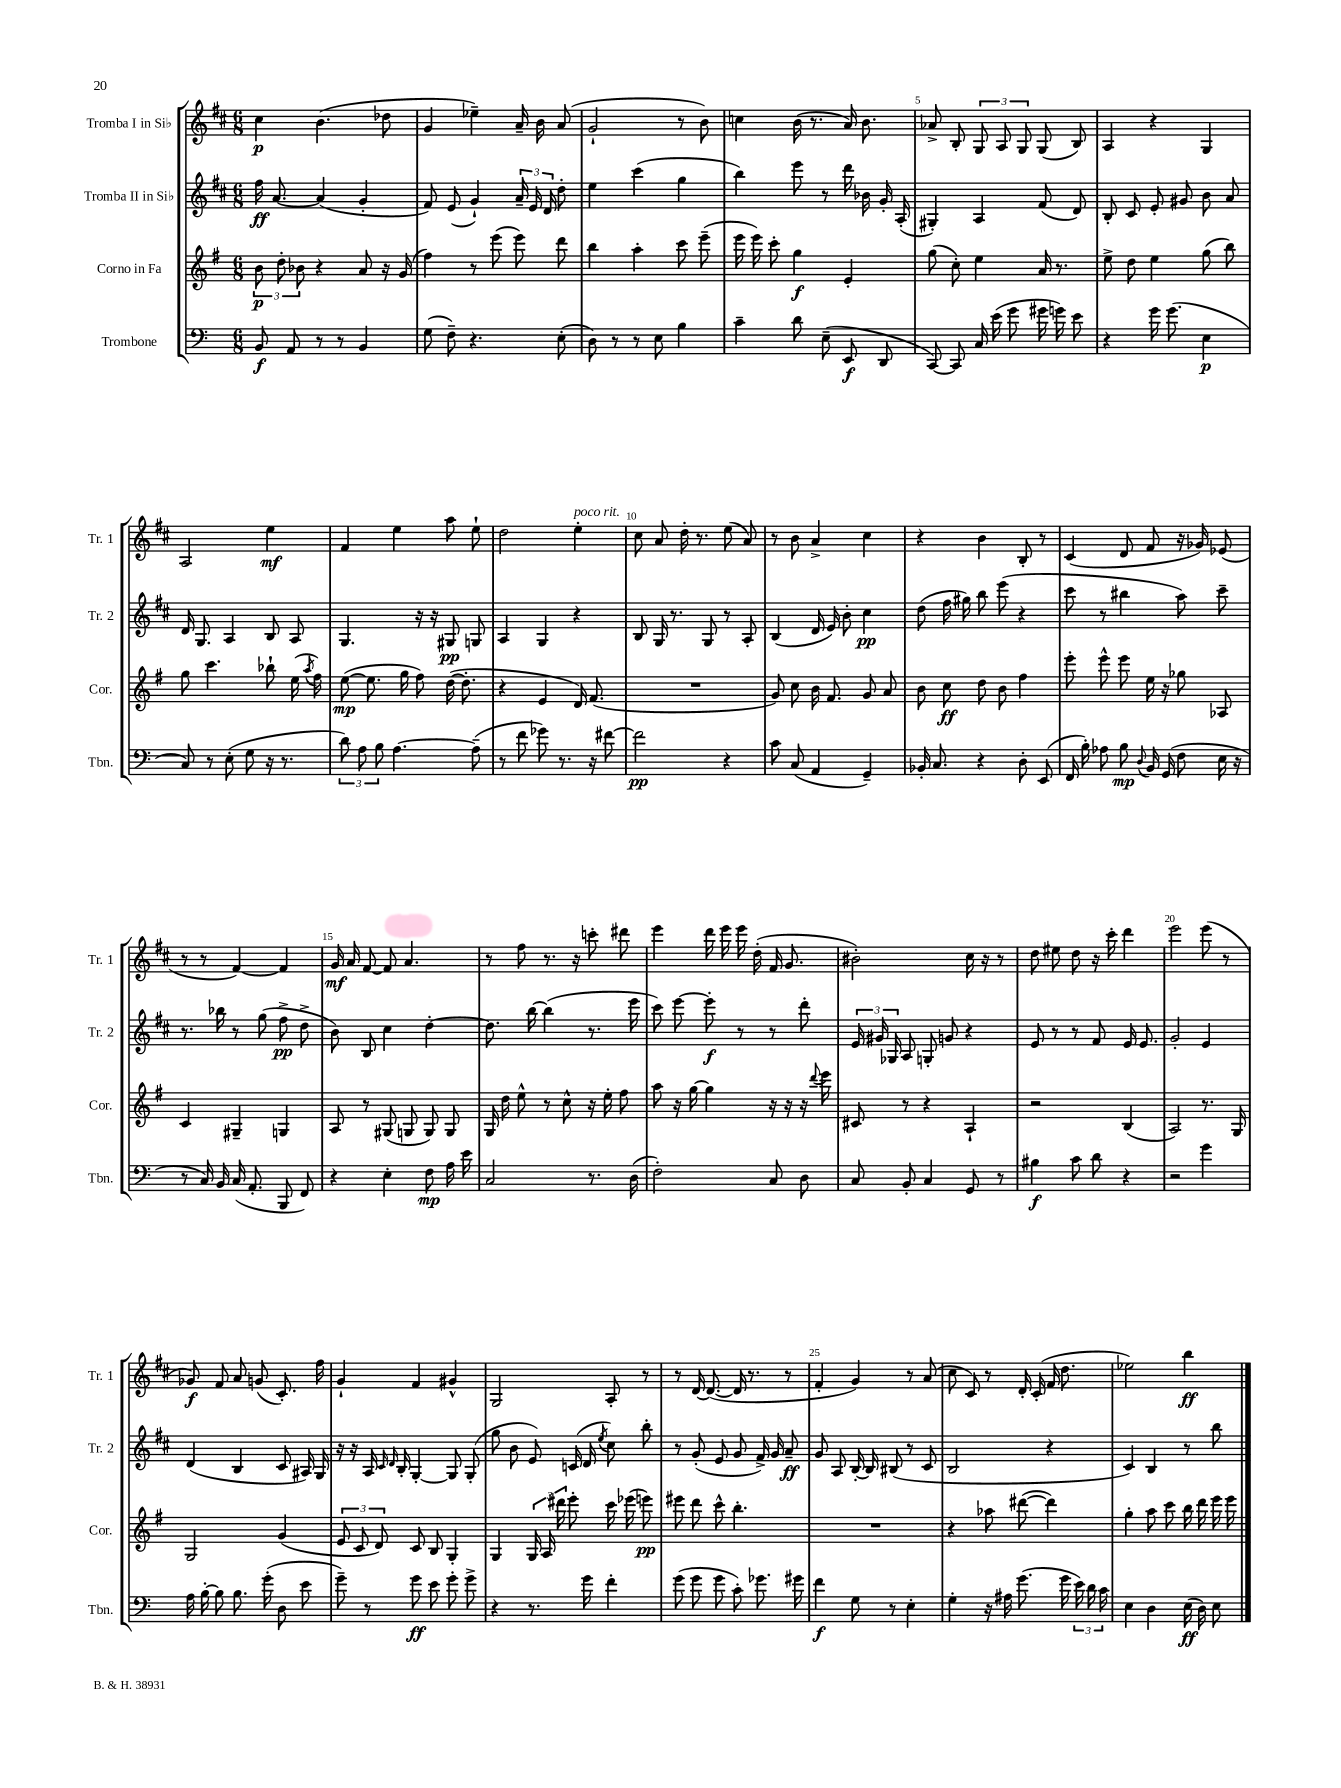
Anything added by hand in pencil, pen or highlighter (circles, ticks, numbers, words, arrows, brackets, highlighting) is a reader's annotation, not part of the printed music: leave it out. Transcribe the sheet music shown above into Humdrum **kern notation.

**kern	**dynam	**kern	**dynam	**kern	**dynam	**kern	**dynam
*part4	*part4	*part3	*part3	*part2	*part2	*part1	*part1
*staff4	*staff4	*staff3	*staff3	*staff2	*staff2	*staff1	*staff1
*I"Trombone	*	*I"Corno in Fa	*	*I"Tromba II in Si♭	*	*I"Tromba I in Si♭	*
*I'Tbn.	*	*I'Cor.	*	*I'Tr. 2	*	*I'Tr. 1	*
*clefF4	*	*clefG2	*	*clefG2	*	*clefG2	*
*k[]	*	*k[f#]	*	*k[f#c#]	*	*k[f#c#]	*
*M6/8	*	*M6/8	*	*M6/8	*	*M6/8	*
=1	=1	=1	=1	=1	=1	=1	=1
8BB/	f	12b\	p	16ff#\	ff	4cc#\	p
.	.	.	.	[8.a/	.	.	.
.	.	12dd'\	.	.	.	.	.
8AA/	.	.	.	.	.	.	.
.	.	12b-X\	.	.	.	.	.
8r	.	4r	.	(4a/]	.	(4.b\	.
8r	.	.	.	.	.	.	.
4BB/	.	8a/	.	4g'/	.	.	.
.	.	16r	.	.	.	8dd-X\	.
.	.	(16g/	.	.	.	.	.
=2	=2	=2	=2	=2	=2	=2	=2
(8G\	.	4ff#\)	.	8f#/)	.	4g/	.
8F~\)	.	.	.	(8e/	.	.	.
4.r	.	8r	.	4g`/)	.	4ee-X~\)	.
.	.	(8eee\	.	.	.	.	.
.	.	8eee\)	.	24a~/	.	16a~/	.
.	.	.	.	24e/	.	.	.
.	.	.	.	.	.	16b\	.
.	.	.	.	24d/	.	.	.
(8E'\	.	8ddd\	.	8dd'\	.	(8a/	.
=3	=3	=3	=3	=3	=3	=3	=3
8D\)	.	4bb\	.	4ee\	.	2g`/	.
8r	.	.	.	.	.	.	.
8r	.	4aa'\	.	(4ccc#\	.	.	.
8E\	.	.	.	.	.	.	.
4B\	.	8ccc\	.	4gg\	.	8r	.
.	.	(8eee~\	.	.	.	8b\)	.
=4	=4	=4	=4	=4	=4	=4	=4
4c~\	.	16eee\	.	4bb\)	.	4ccn\	.
.	.	16eee\)	.	.	.	.	.
.	.	8ccc'\	.	.	.	.	.
8d\	.	4gg\	f	8eee\	.	(16b\	.
.	.	.	.	.	.	8.r	.
(8E~\	.	.	.	8r	.	.	.
8EE/	f	4e'/	.	16ddd\	.	16a/)	.
.	.	.	.	16b-X\	.	8.b\	.
8DD/	.	.	.	16g'/	.	.	.
.	.	.	.	(16A'/	.	.	.
=5	=5	=5	=5	=5	=5	=5	=5
[8CC/)	.	(8gg\	.	4G#X'/)	.	8a-X^/	.
8CC/]	.	8cc'\)	.	.	.	8B'/	.
16C/	.	4ee\	.	4A/	.	12G/	.
(16e\	.	.	.	.	.	.	.
.	.	.	.	.	.	12A/	.
8g\	.	.	.	.	.	.	.
.	.	.	.	.	.	12G/	.
16g#X\	.	16a/	.	(8f#/	.	(8G/	.
16gn\)	.	8.r	.	.	.	.	.
8e\	.	.	.	8d/)	.	8B/)	.
=6	=6	=6	=6	=6	=6	=6	=6
4r	.	8ee^\	.	8B'/	.	4A/	.
.	.	8dd\	.	8c#/	.	.	.
16g\	.	4ee\	.	8e'/	.	4r	.
(8.g\	.	.	.	.	.	.	.
.	.	.	.	8g#X/	.	.	.
4E\	p	(8gg\	.	8b\	.	4G/	.
.	.	8bb\)	.	8a/	.	.	.
!!LO:LB:g=z
=7	=7	=7	=7	=7	=7	=7	=7
8C/)	.	8gg\	.	16d/	.	2A/	.
.	.	.	.	8.G/	.	.	.
8r	.	4.ccc\	.	.	.	.	.
(8E'\	.	.	.	4A/	.	.	.
8G\	.	.	.	.	.	.	.
16r	.	8bb-X`\	.	8B/	.	4ee\	mf
8.r	.	.	.	.	.	.	.
.	.	(16ee\	.	8A/	.	.	.
.	.	8qaa/	.	.	.	.	.
.	.	16ff#\)	.	.	.	.	.
=8	=8	=8	=8	=8	=8	=8	=8
12d\)	.	([8ee\	mp	4.G/	.	4f#/	.
12A\	.	.	.	.	.	.	.
.	.	8.ee\]	.	.	.	.	.
12B\	.	.	.	.	.	.	.
[4.A\	.	.	.	.	.	4ee\	.
.	.	16gg\	.	.	.	.	.
.	.	8ff#\)	.	16r	.	.	.
.	.	.	.	16r	.	.	.
.	.	([16dd\	.	8G#X/	pp	8aa\	.
.	.	8.dd'\]	.	.	.	.	.
(8A~\]	.	.	.	8Gn/	.	8ee`\	.
=9	=9	=9	=9	=9	=9	=9	=9
8r	.	4r	.	4A/	.	2dd\	.
8f\	.	.	.	.	.	.	.
8g-X\)	.	4e/	.	4G/	.	.	.
8.r	.	.	.	.	.	.	.
!	!	!	!	!	!	!LO:TX:a:i:t=poco rit.	!
.	.	16d/)	.	4r	.	4ee'\	.
16r	.	(8.f#/	.	.	.	.	.
[8f#X\	.	.	.	.	.	.	.
=10	=10	=10	=10	=10	=10	=10	=10
2f#\]	pp	2.r	.	8B/	.	8cc#\	.
.	.	.	.	16G/	.	8a/	.
.	.	.	.	8.r	.	.	.
.	.	.	.	.	.	16dd'\	.
.	.	.	.	.	.	8.r	.
.	.	.	.	8G/	.	.	.
4r	.	.	.	8r	.	(8ee\	.
.	.	.	.	8A'/	.	8a/)	.
=11	=11	=11	=11	=11	=11	=11	=11
8c\	.	8g/)	.	(4B/	.	8r	.
(8C/	.	8cc\	.	.	.	8b\	.
4AA/	.	16b\	.	16d/	.	4a^/	.
.	.	8.f#/	.	16e/)	.	.	.
.	.	.	.	8b'\	.	.	.
4GG~/)	.	8g/	.	4cc#\	pp	4cc#\	.
.	.	8a/	.	.	.	.	.
=12	=12	=12	=12	=12	=12	=12	=12
16BB-X'/	.	8b\	.	(8dd\	.	4r	.
8.C/	.	.	.	.	.	.	.
.	.	8cc\	ff	16ff#\	.	.	.
.	.	.	.	16gg#X\)	.	.	.
4r	.	8dd\	.	8bb\	.	4b\	.
.	.	8b\	.	(8eee\	.	.	.
8D'\	.	4ff#\	.	4r	.	8B'/	.
(8EE/	.	.	.	.	.	8r	.
=13	=13	=13	=13	=13	=13	=13	=13
16FF/	.	8eee'\	.	8ccc#\	.	(4c#/	.
16B'\)	.	.	.	.	.	.	.
8A-X\	.	8eee^^\	.	8r	.	.	.
8B\	mp	8eee\	.	4bb#X\	.	8d/	.
8qqD/	.	.	.	.	.	.	.
16BB/	.	16ee\	.	.	.	8f#/	.
(16GG/	.	16r	.	.	.	.	.
8F\	.	8gg-X\	.	8aa\)	.	16r	.
.	.	.	.	.	.	16g-X/)	.
16E\	.	8A-X/	.	8ccc#~\	.	(8e-X/	.
16r	.	.	.	.	.	.	.
!!LO:LB:g=z
=14	=14	=14	=14	=14	=14	=14	=14
8r	.	4c/	.	8.r	.	8r	.
16C/)	.	.	.	.	.	8r	.
16BB/	.	.	.	16bb-X\	.	.	.
(16C/	.	4G#X~/	.	8r	.	[4f#/)	.
8.AA'/	.	.	.	.	.	.	.
.	.	.	.	(8gg\	.	.	.
8BBB/	.	4Gn/	.	8ff#^\	pp	4f#/]	.
8FF/)	.	.	.	8dd^\	.	.	.
=15	=15	=15	=15	=15	=15	=15	=15
4r	.	8A/	.	8b\)	.	16g/	mf
.	.	.	.	.	.	16a/	.
.	.	8r	.	8B/	.	[8f#/	.
4E'\	.	(8G#X/	.	4cc#\	.	8f#/]	.
.	.	8Gn/	.	.	.	4.a/	.
8F\	mp	8G/)	.	[4dd'\	.	.	.
16A\	.	8G/	.	.	.	.	.
16e\	.	.	.	.	.	.	.
=16	=16	=16	=16	=16	=16	=16	=16
2C/	.	16G/	.	8.dd\]	.	8r	.
.	.	16dd\	.	.	.	.	.
.	.	8ee^^\	.	.	.	8ff#\	.
.	.	.	.	[16bb\	.	.	.
.	.	8r	.	(4bb\]	.	8.r	.
.	.	8cc^^\	.	.	.	.	.
.	.	.	.	.	.	16r	.
8.r	.	16r	.	8.r	.	8cccn'\	.
.	.	16ee'\	.	.	.	.	.
.	.	8ff#\	.	.	.	8ddd#X\	.
(16D\	.	.	.	16eee\	.	.	.
=17	=17	=17	=17	=17	=17	=17	=17
2F'\)	.	8aa\	.	8ccc#\)	.	4eee\	.
.	.	16r	.	[8eee\	.	.	.
.	.	[16gg\	.	.	.	.	.
.	.	4gg\]	.	8eee'\]	f	16ddd\	.
.	.	.	.	.	.	16eee\	.
.	.	.	.	8r	.	16eee\	.
.	.	.	.	.	.	(16dd'\	.
8C/	.	16r	.	8r	.	16f#/	.
.	.	16r	.	.	.	8.g/	.
8D\	.	16r	.	8ddd'\	.	.	.
.	.	8qqddd/	.	.	.	.	.
.	.	16eee\	.	.	.	.	.
=18	=18	=18	=18	=18	=18	=18	=18
8C/	.	8c#X/	.	24e/	.	2b#X'\)	.
.	.	.	.	24g#X/	.	.	.
.	.	.	.	24G-X/	.	.	.
8BB'/	.	8r	.	8A/	.	.	.
4C/	.	4r	.	8Gn'/	.	.	.
.	.	.	.	8gn/	.	.	.
8GG/	.	4A`/	.	4r	.	16cc#\	.
.	.	.	.	.	.	16r	.
8r	.	.	.	.	.	8r	.
=19	=19	=19	=19	=19	=19	=19	=19
4B#X\	f	2r	.	8e/	.	8dd\	.
.	.	.	.	8r	.	8ee#X\	.
8c\	.	.	.	8r	.	8dd\	.
8d\	.	.	.	8f#/	.	16r	.
.	.	.	.	.	.	16ccc#'\	.
4r	.	(4B/	.	16e/	.	4ddd\	.
.	.	.	.	8.e/	.	.	.
=20	=20	=20	=20	=20	=20	=20	=20
2r	.	2A/)	.	2g'/	.	2eee\	.
4g\	.	8.r	.	4e/	.	(8eee\	.
.	.	.	.	.	.	8r	.
.	.	16G/	.	.	.	.	.
!!LO:LB:g=z
=21	=21	=21	=21	=21	=21	=21	=21
16A\	.	2G/	.	(4d/	.	8g-X/)	f
[16B'\	.	.	.	.	.	.	.
8B\]	.	.	.	.	.	8f#/	.
8.B\	.	.	.	4B/	.	8a/	.
.	.	.	.	.	.	(8gn/	.
(16g'\	.	.	.	.	.	.	.
8D\	.	(4g/	.	8c#/	.	8.c#'/)	.
8e\	.	.	.	16A#X/)	.	.	.
.	.	.	.	16G/	.	16ff#\	.
=22	=22	=22	=22	=22	=22	=22	=22
8g~\)	.	12e/	.	16r	.	4g`/	.
.	.	.	.	16r	.	.	.
.	.	12c/	.	.	.	.	.
8r	.	.	.	16A/	.	.	.
.	.	12d/)	.	.	.	.	.
.	.	.	.	16qqc#/	.	.	.
.	.	.	.	16qqd/	.	.	.
.	.	.	.	16B'/	.	.	.
8g\	ff	8c/	.	[4G'/	.	4f#/	.
8e\	.	8B/	.	.	.	.	.
8g'\	.	4G'/	.	8G/]	.	4g#X^^/	.
8g^\	.	.	.	(8G'/	.	.	.
=23	=23	=23	=23	=23	=23	=23	=23
4r	.	4G/	.	8gg\	.	2G/	.
.	.	.	.	8b\	.	.	.
8.r	.	24G/	.	8e/)	.	.	.
.	.	24A/	.	.	.	.	.
.	.	24ddd#X\	.	.	.	.	.
.	.	8eee'\	.	(16cn/	.	.	.
16g\	.	.	.	16d/	.	.	.
.	.	.	.	8qee/	.	.	.
4f'\	.	16ccc\	.	8cc#\)	.	8A'/	.
.	.	(16eee-X\	.	.	.	.	.
.	.	8eeen\)	pp	8bb'\	.	8r	.
=24	=24	=24	=24	=24	=24	=24	=24
(8g\	.	8eee#X\	.	8r	.	8r	.
8g\	.	8ddd\	.	(8g'/	.	[16d/	.
.	.	.	.	.	.	(8.d/_	.
8g\	.	8ccc^^\	.	8e/	.	.	.
8c'\)	.	4.bb'\	.	8g/	.	16d/]	.
.	.	.	.	.	.	8.r	.
8.g-X\	.	.	.	16f#^/)	.	.	.
.	.	.	.	16g/	.	.	.
.	.	.	.	8a~/	ff	8r	.
16g#X\	.	.	.	.	.	.	.
=25	=25	=25	=25	=25	=25	=25	=25
4f\	f	2.r	.	8g/	.	4f#'/	.
.	.	.	.	8A/	.	.	.
8G\	.	.	.	[16B'/	.	4g/)	.
.	.	.	.	16B/]	.	.	.
8r	.	.	.	(8B#X/	.	.	.
4E'\	.	.	.	8r	.	8r	.
.	.	.	.	8c#/	.	(8a/	.
=26	=26	=26	=26	=26	=26	=26	=26
4G'\	.	4r	.	2B/	.	8cc#\	.
.	.	.	.	.	.	8c#/)	.
16r	.	8aa-X\	.	.	.	8r	.
16A#X\	.	.	.	.	.	.	.
(8.g\	.	([8ddd#X\	.	.	.	16d'/	.
.	.	.	.	.	.	(16c#'/	.
.	.	4ddd#\])	.	4r	.	16f#/	.
16g\	.	.	.	.	.	8.dd\	.
24e\)	.	.	.	.	.	.	.
24d\	.	.	.	.	.	.	.
24c\	.	.	.	.	.	.	.
=27	=27	=27	=27	=27	=27	=27	=27
4E\	.	4gg'\	.	4c#/)	.	2ee-X\)	.
4D\	.	8aa\	.	4B/	.	.	.
.	.	8ccc\	.	.	.	.	.
(16E\	ff	16bb\	.	8r	.	4bb\	ff
16D\)	.	16ddd\	.	.	.	.	.
8E\	.	16eee\	.	8bb\	.	.	.
.	.	16eee\	.	.	.	.	.
==	==	==	==	==	==	==	==
*-	*-	*-	*-	*-	*-	*-	*-
